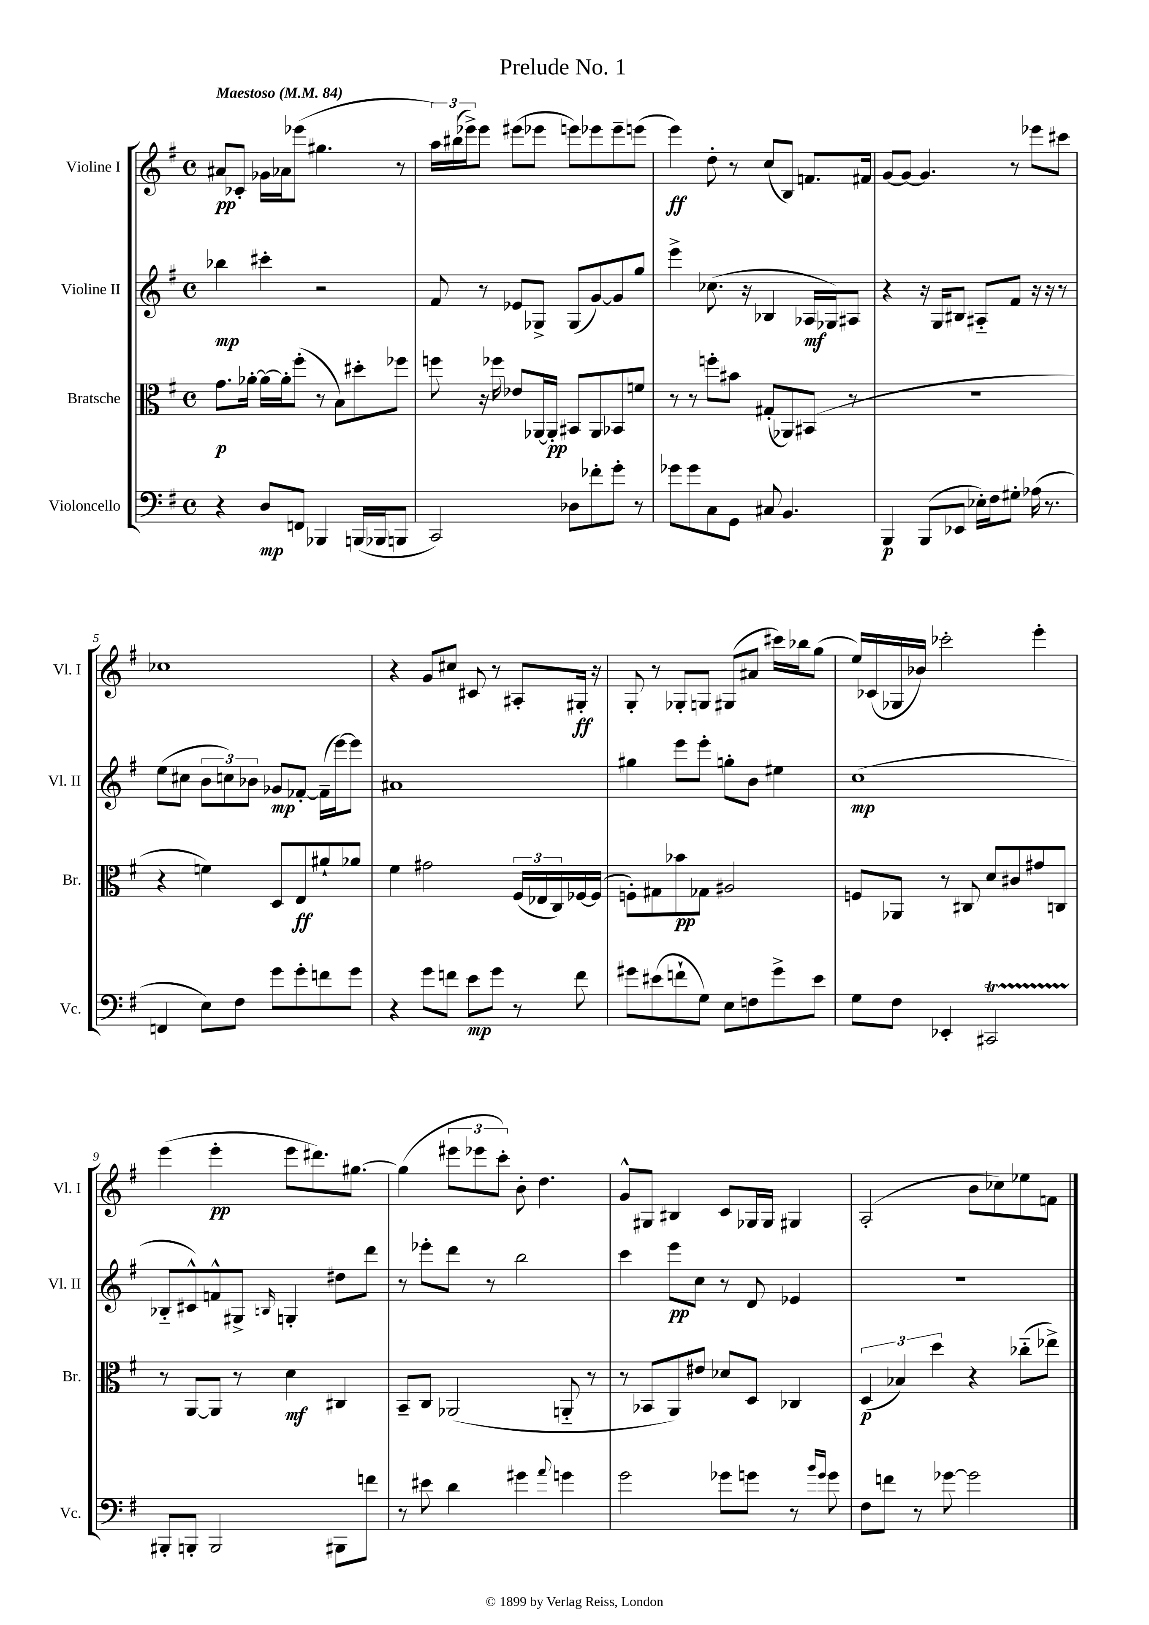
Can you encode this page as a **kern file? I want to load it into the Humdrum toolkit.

**kern	**kern	**kern	**kern
*staff4	*staff3	*staff2	*staff1
*clefF4	*clefC3	*clefG2	*clefG2
*k[f#]	*k[f#]	*k[f#]	*k[f#]
*M4/4	*M4/4	*M4/4	*M4/4
*met(c)	*met(c)	*met(c)	*met(c)
*MM84	*MM84	*MM84	*MM84
4r	8.g\L	4bb-\	8a#/L
.	.	.	8c-'/J
.	[16a-'\Jk	.	.
8D/L	16a-\_LL	4ccc#'\	16g-\LL
.	16a-'\]J	.	16a-\J
8FF/J	(8ff#'\J	.	(8eee-\J
4BBB-/	8r	2r	4.gg#\
.	8B\L)	.	.
(16BBB/LL	8dd#'\	.	.
16BBB-/J	.	.	.
8BBB/J	8ff-\J	.	8r
=	=	=	=
2CC/)	8ff\	8f#/	24aa\LL)
.	.	.	(24bb#\
.	.	.	24eee-^\J)
.	16r	8r	8eee-\J
.	16ff-\	.	.
.	8e-/L	8e-/L	(8eee#\L
.	[16AA-/L	8G-^/J	8eee-\J
.	16AA-'/]JJ	.	.
8D-\L	8BB#/L	(8G-/L	8eee\L)
8f-'\	8AA-/	[8g/)	8eee-\
8g'\J	8BB-/	8g/]	8eee-~\
8r	8f/J	8gg/J	(8eee\J
=	=	=	=
8g-\L	8r	4eee^\	4eee\)
8g-\	8r	.	.
8C\	8ff'\L	(8.cc-\	8dd'\
8GG\J	8b#\J	.	8r
.	.	16r	.
8C#/	(8G#'/L	4B-/	(8cc/L
4.BB/	8AA-/)	.	8B/J)
.	(8BB#/J	16A-/LL	8.f/L
.	.	16G-/J)	.
.	8r	8A#/J	.
.	.	.	16f#/Jk
=	=	=	=
4BBB/	1r	4r	[8g/L
.	.	.	8g/_J
(8BBB/L	.	16r	4.g/]
.	.	16G/LK	.
8EE-/J	.	8B#/J	.
16E-'\LL)	.	8A#'~/L	.
16F#\J	.	.	.
8G#'\J	.	8f#/J	8r
(16A-\	.	16r	8eee-\L
8.r	.	16r	.
.	.	8r	8ccc#\J
=	=	=	=
4FF/	4r	(8ee\L	1cc-
.	.	8cc#\J	.
8E\L)	4f\)	12b\L	.
.	.	12cc\)	.
8F#\J	.	.	.
.	.	12b-\J	.
8g\L	8D/L	8g-/L	.
8g'\	8E/	[8f-'/J	.
8f\	8a#`/	(16f-~\]LL	.
.	.	[16eee\J)	.
8g\J	8a-/J	8eee\]J	.
=	=	=	=
4r	4f#\	1a#	4r
8g\L	2g#\	.	8g/L
8f\J	.	.	8cc#/J
8e\L	.	.	8c#/
8g\J	.	.	8r
8r	(24F#/LL	.	8A#'/L
.	24E-/	.	.
.	24C/)	.	.
8f\	[16F-/	.	16G#'/Jk
.	(16F-/]JJ	.	16r
=	=	=	=
8g#\L	8F'\L)	4gg#\	8G'/
(8e#\	8G#\	.	8r
8f`\	8b-\	8eee\L	8G-'/L
8G\J)	8G-\J	8eee'\J	8G/J
8E\L	2A#/	8gg'\L	(8G#/L
8F\	.	8b\J	8a#/J
8g#^\	.	4ee#\	16ccc#\LL)
.	.	.	16bb-\J
8e#\J	.	.	(8gg\J
=	=	=	=
8G\L	8F/L	(1cc	16ee/LL)
.	.	.	(16c-/
8F#\J	8AA-/J	.	16G-/
.	.	.	16b-/JJ)
4EE-'/	8r	.	2ccc-'\
.	8C#/	.	.
2CC#/	8d/L	.	.
.	8c#/	.	.
.	8g#/	.	4eee'\
.	8C/J	.	.
=	=	=	=
8BBB#'/L	8r	8B-'~/L	(4eee\
8BBB'/J	[8AA/L	8c#^^/)	.
2BBB/	8AA/]J	8f^^/	4eee'\
.	8r	8G#^/J	.
.	.	16qqB/	.
.	4d\	4G'/	8eee\L
.	.	.	8.ddd#\)
8BBB#\L	4C#/	8dd#\L	.
.	.	.	[8.gg#\J
8f\J	.	8ddd\J	.
=	=	=	=
8r	8BB~/L	8r	(4gg#\]
8e#\	8C/J	8eee-'\L	.
4d\	(2AA-/	8ddd\J	12eee#\L
.	.	.	12eee-\
.	.	8r	.
.	.	.	12ccc'\J)
4g#\	.	2bb\	8b'\
.	.	.	4.dd\
8qqa/	.	.	.
4g\	8AA'~/	.	.
.	8r	.	.
=	=	=	=
2g\	8r	4ccc\	8g^^/L
.	8BB-/L	.	8G#/J
.	8AA/)	8eee\L	4B#/
.	8e#/J	8cc\J	.
8g-\L	8d-/L	8r	8c/L
8g\J	8D/J	8d/	16G-/L
.	.	.	16G-/JJ
8r	4C-/	4e-/	4G#/
16qqb/LL	.	.	.
16qqg/JJ	.	.	.
8g\	.	.	.
=	=	=	=
8F#\L	(6D/	1r	(2A'/
8f\J	.	.	.
.	6B-/)	.	.
8r	.	.	.
.	6dd\	.	.
[8g-\	.	.	.
2g-\]	4r	.	8b\L
.	.	.	8cc-\)
.	(8cc-'~\L	.	8ee-\
.	8ee-^\J)	.	8f\J
==	==	==	==
*-	*-	*-	*-
